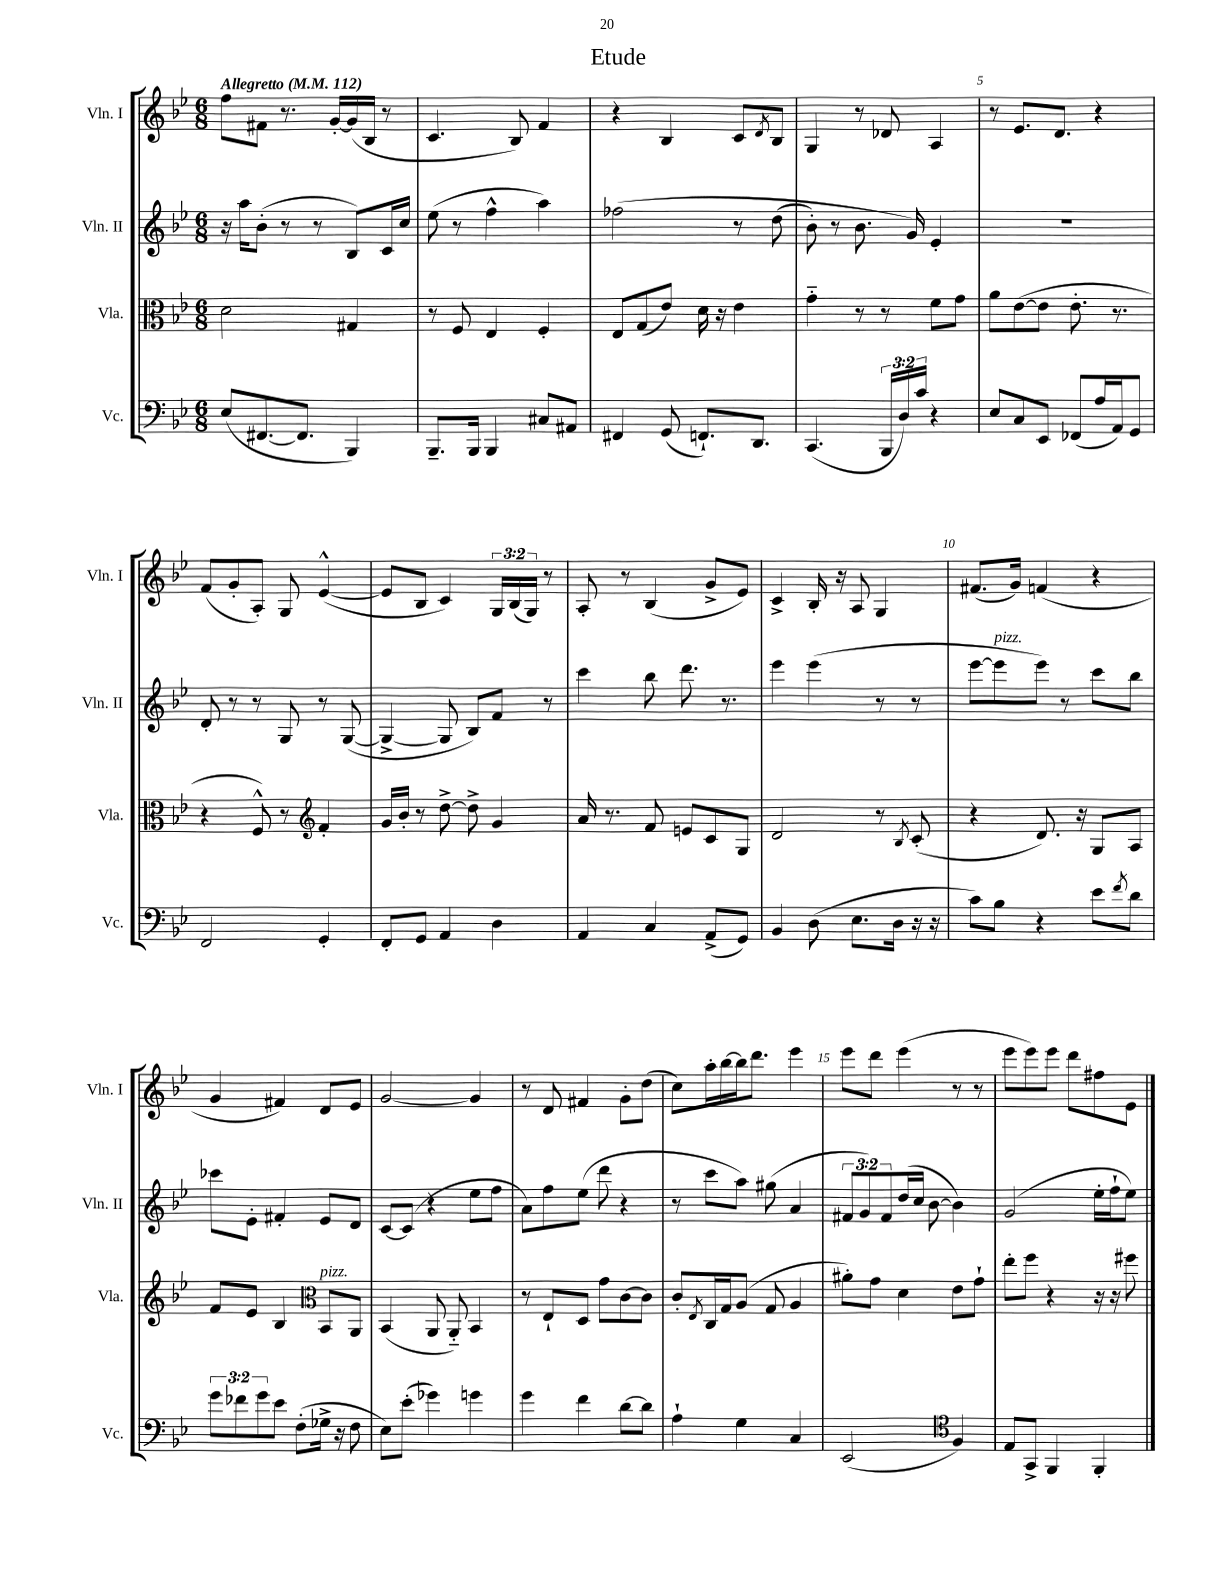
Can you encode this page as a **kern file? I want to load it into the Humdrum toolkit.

**kern	**kern	**kern	**kern
*staff4	*staff3	*staff2	*staff1
*clefF4	*clefC3	*clefG2	*clefG2
*k[b-e-]	*k[b-e-]	*k[b-e-]	*k[b-e-]
*M6/8	*M6/8	*M6/8	*M6/8
*MM112	*MM112	*MM112	*MM112
(8E-	2d	16r	8ff
.	.	16aa	.
[8.FF#	.	(8b-'	8f#
.	.	8r	8.r
8.FF#]	.	.	.
.	.	8r	.
.	.	.	[16g'
4BBB-)	4G#	8B-)	(16g]
.	.	.	16B-
.	.	16c	8r
.	.	16cc	.
=	=	=	=
8.BBB-~	8r	(8ee-	4.c
.	8F	8r	.
16BBB-	.	.	.
4BBB-	4E-	4ff^^	.
.	.	.	8B-)
8C#	4F'	4aa)	4f
8AA#	.	.	.
=	=	=	=
4FF#	8E-	&(2ff-	4r
.	(8G	.	.
(8GG	8e-)	.	4B-
8.FF`)	16d	.	.
.	16r	.	.
.	4e-	8r	8c
8.DD	.	.	.
.	.	.	8qd
.	.	(8dd	8B-
=	=	=	=
(4.CC	4g'~	8b-')	4G
.	.	8r	.
.	8r	8.b-	8r
24BBB-	8r	.	8d-
24D)	.	.	.
.	.	16g&)	.
24c	.	.	.
4r	8f	4e-'	4A
.	8g	.	.
=	=	=	=
8E-	8a	2.r	8r
8C	([8e-	.	8.e-
8EE-	8e-]	.	.
.	.	.	8.d
(8FF-	8.e-'	.	.
16A	.	.	4r
16AA)	8.r	.	.
8GG	.	.	.
=	=	=	=
2FF	4r	8d'	(8f
.	.	8r	8g'
.	8F^^)	8r	8A')
.	8r	8G	8G
*	*clefG2	*	*
4GG'	4f'	8r	([4e-^^
.	.	([8G	.
=	=	=	=
8FF'	16g	4G^_	8e-]
.	16b-'	.	.
8GG	8r	.	8B-
4AA	[8dd^	8G]	4c)
.	8dd^]	8B-)	.
4D	4g	8f	24G
.	.	.	(24B-
.	.	.	24G)
.	.	8r	8r
=	=	=	=
4AA	16a	4ccc	8A'
.	8.r	.	.
.	.	.	8r
4C	8f	8bb-	(4B-
.	8e	8.ddd	.
(8AA^	8c	.	8g^
.	.	8.r	.
8GG)	8G	.	8e-)
=	=	=	=
4BB-	2d	4eee-	4c^
(8D	.	(4eee-	16B-'
.	.	.	16r
8.E-	.	.	8A
.	8r	8r	4G
16D	.	.	.
.	8qB-	.	.
16r	(8c'	8r	.
16r	.	.	.
=	=	=	=
8c)	4r	[8eee-	(8.f#
8B-	.	8eee-]	.
.	.	.	16g)
4r	8.d)	8eee-)	(4f
.	.	8r	.
.	16r	.	.
8e-	8G	8ccc	4r
8qf	.	.	.
8d	8A	8bb-	.
=	=	=	=
12g	8f	8ccc-	4g
12f-	.	.	.
.	8e-	8e-'	.
12g	.	.	.
8e-	4B-	4f#'	4f#)
(8F'	.	.	.
*	*clefC3	*	*
16G-^	8BB-	8e-	8d
16r	.	.	.
8F	8AA	8d	8e-
=	=	=	=
8E-)	(4BB-	[8c	[2g
(8e-'	.	(8c]	.
4g-)	8AA	4r	.
.	8AA'~)	.	.
4g	4BB-	8ee-	4g]
.	.	8ff	.
=	=	=	=
4g	8r	8a)	8r
.	8E-`	8ff	8d
4f	8D	(8ee-	4f#
.	8g	8ddd	.
[8d	[8c	4r	8g'
8d]	8c]	.	(8dd
=	=	=	=
4A`	8c'	8r	8cc)
.	8qE-	.	.
.	16C	8ccc	16aa'
.	16G	.	[16bb-
4G	(8A	8aa)	16bb-]
.	.	.	8.ddd
.	8G	(8gg#	.
4C	4A	4a	4eee-
=	=	=	=
(2EE-	8a#')	12f#	8eee-
.	.	12g)	.
.	8g	.	8ddd
.	.	12f#	.
.	4d	(16dd	(4eee-
.	.	16cc	.
.	.	[8b-	.
*clefC4	*	*	*
4F)	8e-	4b-])	8r
.	8g`	.	8r
=	=	=	=
8E-	8ee-'	(2g	8eee-
8GG^	8ff	.	8eee-)
4FF	4r	.	8eee-
.	.	.	8ddd
4FF'	16r	16ee-'	8ff#
.	16r	16ff`	.
.	8ff#	8ee-)	8e-
==	==	==	==
*-	*-	*-	*-
